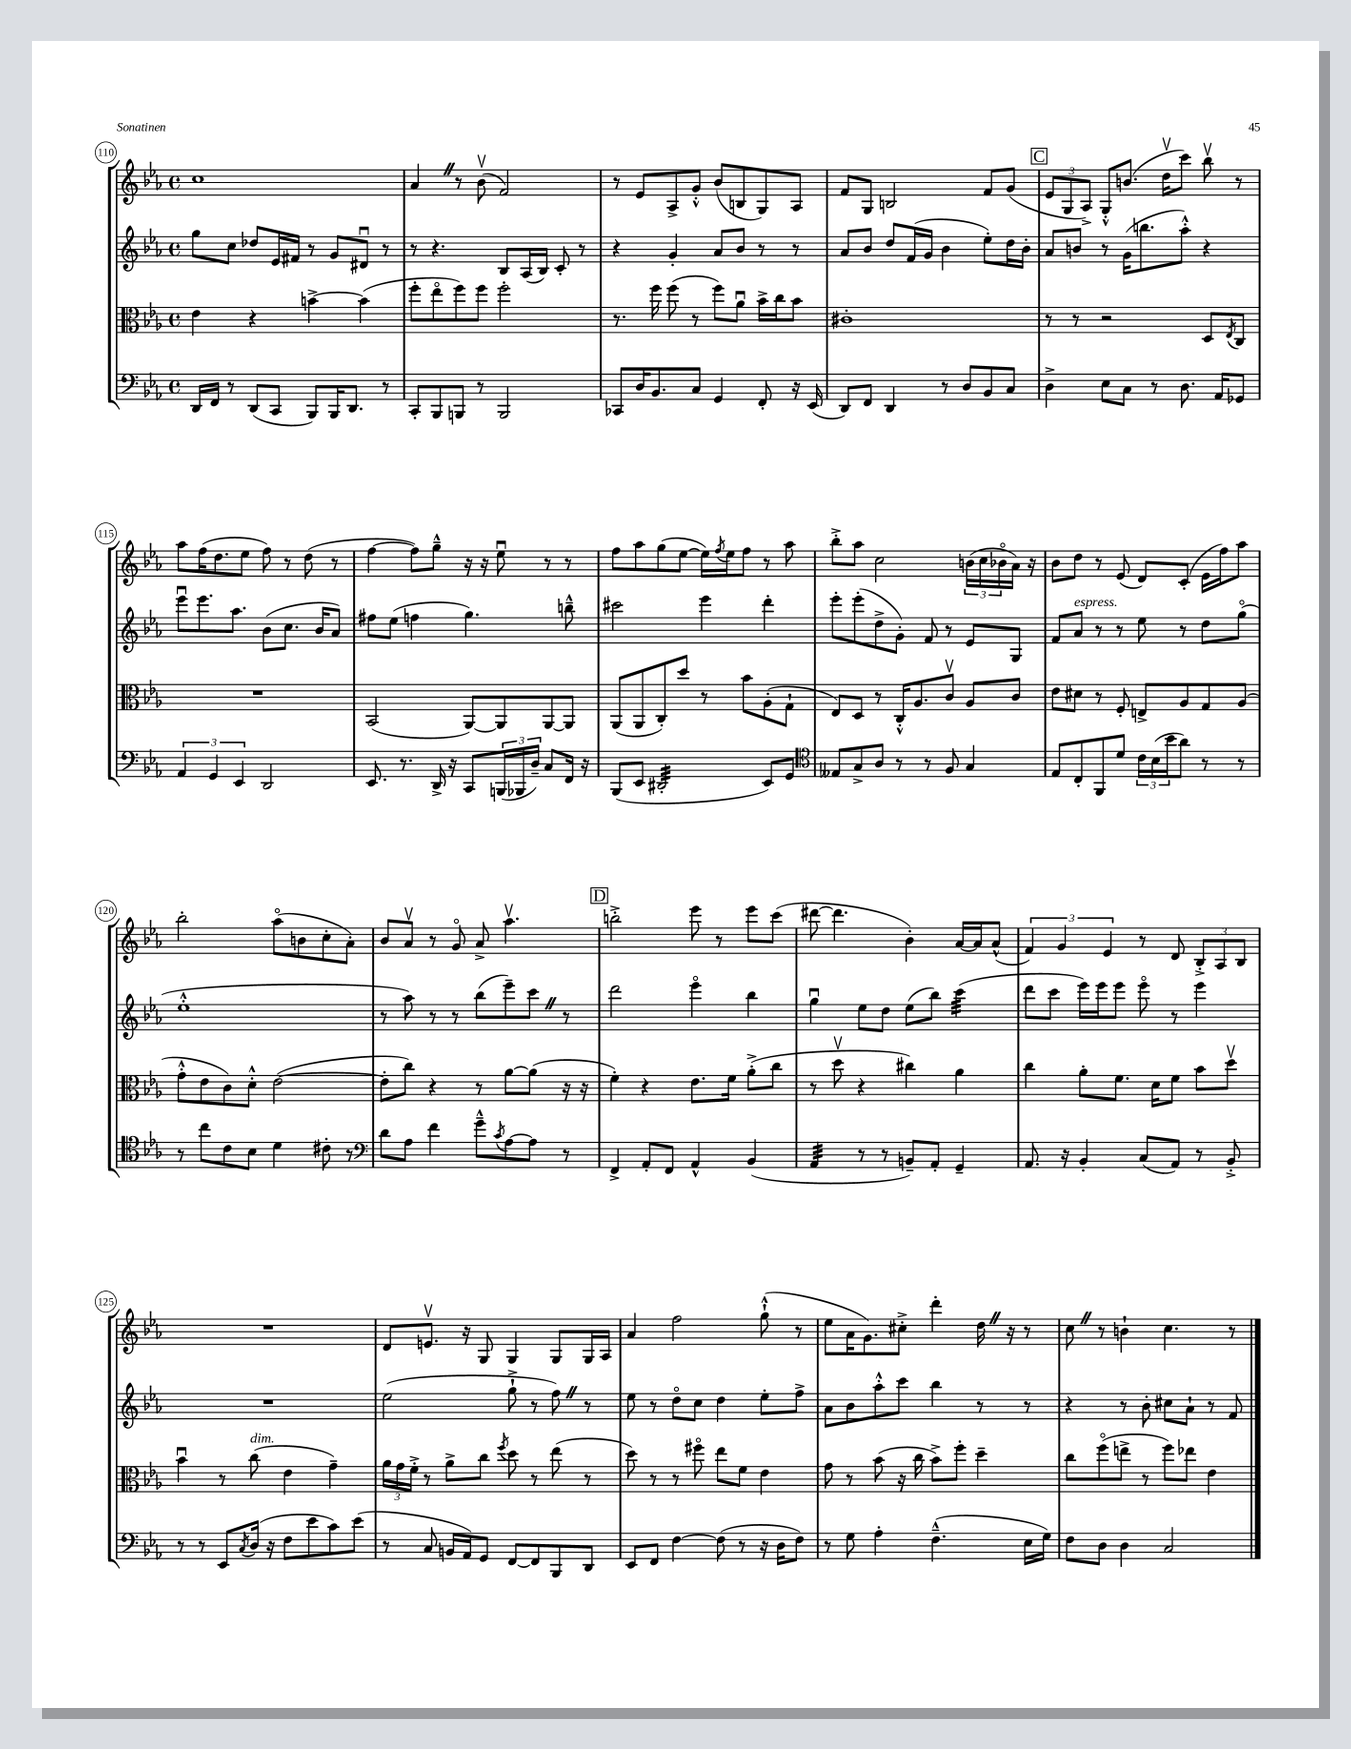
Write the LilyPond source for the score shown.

<<
\new StaffGroup <<
\new Staff = "s0" {
    \clef treble \key ees \major \defaultTimeSignature \time 4/4
    c''1 |
    aes'4 \once \override BreathingSign.text = \markup { \musicglyph "scripts.caesura.straight" } \breathe r8 bes'8\upbow( f'2) |
    r8 ees'8 aes8-> g'8-.-^ bes'8( b8 g8) aes8 |
    f'8 g8 b2 f'8 g'8( |
    \mark \markup { \box "C" } \tuplet 3/2 { ees'8 g8 aes8->) } g8-.-^ b'8.( d''16\upbow c'''8) bes''8\upbow r8 |
    aes''8 f''16( d''8. ees''8 f''8) r8 d''8( r8 |
    f''4~ f''8) g''8---^ r16 r16 ees''8\downbow r8 r8 |
    f''8 aes''8 g''8( ees''8~ ees''16) \acciaccatura { f''8 } ees''16 f''8 r8 aes''8 |
    bes''8-.-> aes''8 c''2 \tuplet 3/2 { b'16( c''16 bes'16\flageolet } aes'16) r16 |
    bes'8 d''8 r8 ees'8( d'8) c'8-.( ees'16 f''16) aes''8 |
    bes''2-. aes''8\flageolet( b'8 c''8-. aes'8-.) |
    bes'8 aes'8\upbow r8 g'8\flageolet aes'8-> aes''4.\upbow |
    \mark \markup { \box "D" } b''2-.-> ees'''8 r8 ees'''8 c'''8( |
    dis'''8~ dis'''4. bes'4-.) aes'16~ aes'16 aes'8-^( |
    \tuplet 3/2 { f'4) g'4 ees'4 } r8 d'8 \tuplet 3/2 { bes8-.-> aes8 bes8 } |
    R1 |
    d'8 e'8.\upbow r16 g8 g4 g8 g16 aes16 |
    aes'4 f''2 g''8-!-^( r8 |
    ees''8 aes'16 g'8.) cis''8-.-> d'''4-. d''16 \once \override BreathingSign.text = \markup { \musicglyph "scripts.caesura.straight" } \breathe r16 r8 |
    c''8 \once \override BreathingSign.text = \markup { \musicglyph "scripts.caesura.straight" } \breathe r8 b'4-! c''4. r8 \bar "|." |
}
\new Staff = "s1" {
    \clef treble \key ees \major \defaultTimeSignature \time 4/4
    g''8 c''8 des''8 ees'16 fis'16 r8 g'8 dis'8\downbow r8 |
    r8 r4. bes8 aes16( bes16) c'8-. r8 |
    r4 g'4-. aes'8 bes'8 r8 r8 |
    aes'8 bes'8 d''8 f'16( g'16 bes'4 ees''8-.) d''16 bes'16-. |
    \mark \markup { \box "C" } aes'8 b'8 r8 g'16( b''8. aes''8-.-^) r4 |
    ees'''8\downbow ees'''8. aes''8. bes'8( c''8. bes'16 aes'8) |
    fis''8 ees''8( f''4 g''4.) b''8---^ |
    cis'''2 ees'''4 d'''4-. |
    ees'''8-. ees'''8-.( d''8-> g'8-.) f'8 r8 ees'8 g8 |
    f'8 aes'8^\markup { \italic "espress." } r8 r8 ees''8 r8 d''8 g''8\flageolet( |
    ees''1-.-^ |
    r8 aes''8) r8 r8 bes''8( ees'''8--) c'''8 \once \override BreathingSign.text = \markup { \musicglyph "scripts.caesura.straight" } \breathe r8 |
    \mark \markup { \box "D" } d'''2 ees'''4\flageolet bes''4 |
    g''4\downbow ees''8 d''8 ees''8( bes''8) c'''4:32( |
    d'''8 c'''8 ees'''16) ees'''16 ees'''8 ees'''8\flageolet r8 ees'''4 |
    R1 |
    ees''2( g''8-!-> r8 f''8) \once \override BreathingSign.text = \markup { \musicglyph "scripts.caesura.straight" } \breathe r8 |
    ees''8 r8 d''8\flageolet c''8 d''4 ees''8-. f''8-> |
    aes'8 bes'8 aes''8-.-^ c'''8 bes''4 r8 r8 |
    r4 r8 bes'8-. cis''8 aes'8-! r8 f'8 \bar "|." |
}
\new Staff = "s2" {
    \clef alto \key ees \major \defaultTimeSignature \time 4/4
    ees'4 r4 b'4~-> b'4( |
    f''8-. ees''8\flageolet f''8) f''8 f''2-. |
    r8. f''16 f''8( r8 f''8) aes'8\downbow bes'16-> c''16 bes'8 |
    cis'1-. |
    \mark \markup { \box "C" } r8 r8 r2 d8 \acciaccatura { ees8 } c8 |
    R1 |
    bes,2( aes,8~) aes,8 aes,8~ aes,8 |
    aes,8( aes,8 c8-.) d''8 r8 bes'8 aes8-.( g8-! |
    ees8) d8 r8 c16-.-^ aes8. c'8\upbow aes8 c'8 |
    ees'8 dis'8 r8 f8-. e8-> aes8 g8 aes8( |
    g'8-.-^ ees'8 c'8) d'8-.-^ ees'2~( |
    ees'8-. c''8) r4 r8 aes'8~ aes'8( r16 r16 |
    \mark \markup { \box "D" } f'4-.) r4 ees'8. f'16 aes'8-.->( c''8 |
    r8 d''8\upbow r4 cis''4) aes'4 |
    c''4 aes'8-. f'8. d'16 f'8 bes'8 d''8\upbow |
    bes'4\downbow r8 c''8^\markup { \italic "dim." }( ees'4 g'4--) |
    \tuplet 3/2 { aes'16 g'16 f'16-.-> } r8 aes'8-> c''8 \acciaccatura { f''8 } d''8 r8 ees''8( r8 |
    d''8) r8 r8 fis''8\flageolet ees''8 f'8 ees'4 |
    g'8 r8 bes'8( r16 c''16 bes'8->) f''8-. d''4-- |
    c''8 f''8\flageolet( e''8-> r8 f''8) ees''8 ees'4 \bar "|." |
}
\new Staff = "s3" {
    \clef bass \key ees \major \defaultTimeSignature \time 4/4
    d,16 f,16 r8 d,8( c,8 bes,,8) bes,,16 d,8. r8 |
    c,8-. bes,,8 b,,8 r8 b,,2 |
    ces,8 d16 bes,8. c8 g,4 f,8-. r16 ees,16( |
    d,8) f,8 d,4 r8 d8 bes,8 c8 |
    \mark \markup { \box "C" } d4-> ees8 c8 r8 d8. aes,16 ges,8 |
    \tuplet 3/2 { aes,4 g,4 ees,4 } d,2 |
    ees,8. r8. d,16-> r16 c,8 \tuplet 3/2 { b,,16( bes,,16 d16--) } c8 f,16 r16 |
    bes,,8( ees,8 dis,2:32-. ees,8) g,8 |
    \clef tenor eeses8 g8-> aes8 r8 r8 f8 g4 |
    ees8 c8-. f,8 d'8 \tuplet 3/2 { c'16 bes16( bes'16 } aes'8) r8 r8 |
    r8 c''8 c'8 bes8 d'4 cis'8-. r8 |
    \clef bass d'8 aes8 f'4 g'8---^ \acciaccatura { c'8 } aes8~ aes8 r8 |
    \mark \markup { \box "D" } f,4-> aes,8-. f,8 aes,4-^ bes,4( |
    aes,4:32 r8 r8 b,8--) aes,8-. g,4-- |
    aes,8. r16 bes,4-. c8( aes,8) r8 bes,8-.-> |
    r8 r8 ees,8 \acciaccatura { c8 } d16( r16 f8 ees'8 c'8) ees'8( |
    r8 c8 b,16 aes,16) g,8 f,8~ f,8 bes,,8 d,8 |
    ees,8 f,8 f4~ f8( r8 r16 d16 f8) |
    r8 g8 aes4-. f4.---^( ees16 g16) |
    f8 d8 d4 c2 \bar "|." |
}
>>
>>
\layout { \context { \Score currentBarNumber = #110 \override BarNumber.stencil = #(make-stencil-circler 0.1 0.3 ly:text-interface::print) } }
